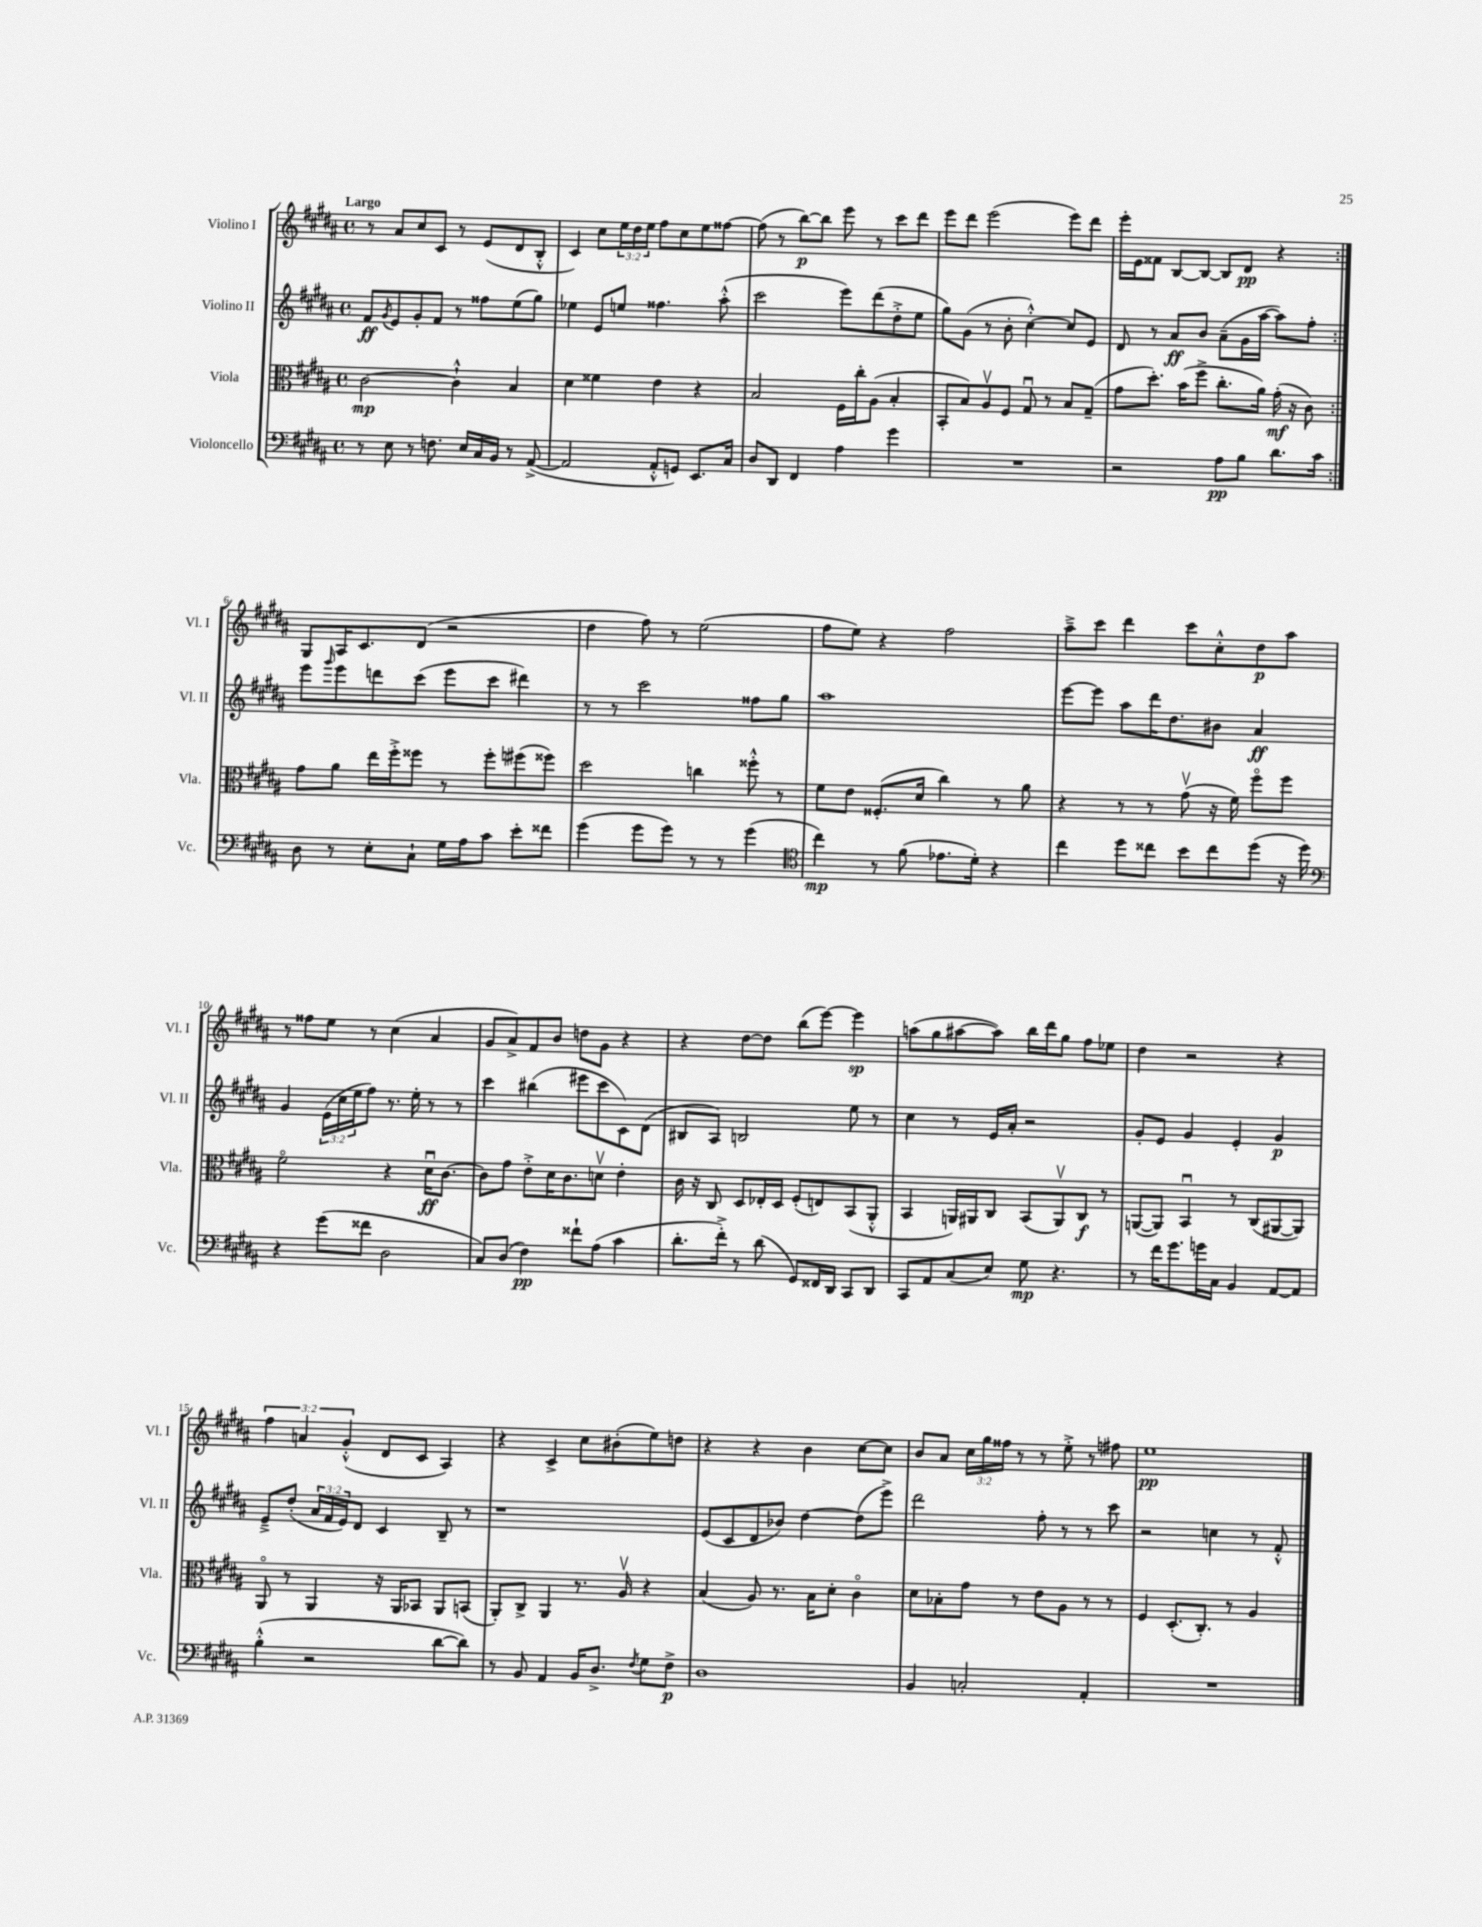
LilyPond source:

<<
\new StaffGroup <<
\new Staff = "s0" \with { instrumentName = "Violino I" shortInstrumentName = "Vl. I" } {
    \clef treble \key b \major \defaultTimeSignature \time 4/4 \override Staff.TupletNumber.text = #tuplet-number::calc-fraction-text \tempo "Largo"
    \repeat volta 2 { r8 ais'8 cis''8 cis'8 r8 e'8( dis'8 b8-.-^ |
    cis'4) cis''8 \tuplet 3/2 { e''16 dis''16 e''16 } fis''8 cis''8 e''8 fisis''8~ |
    fisis''8( r8 b''8~\p) b''8 e'''8 r8 cis'''8 dis'''8 |
    e'''8 dis'''8 e'''2( e'''8) dis'''8 |
    e'''16-. e'16 fisis'8 b8~ b8~ b8 dis'8\pp r4 | }
    gis8 ais16 cis'8. dis'8( r2 |
    dis''4 fis''8) r8 e''2( |
    fis''8 e''8) r4 fis''2 |
    ais''8---> cis'''8 dis'''4 cis'''8 cis''8-.-^ dis''8\p ais''8 |
    r8 fisis''8 e''8 r8 cis''4( ais'4 |
    gis'8 ais'8->) fis'8 b'8 d''8 gis'8 r4 |
    r4 dis''8~ dis''8 b''8( e'''8~) e'''4\sp |
    a''8( gis''8 ais''8~ ais''8) b''16 dis'''16 gis''8 fis''8 ees''8 |
    dis''4 r2 r4 |
    \tuplet 3/2 { fis''4 a'4 gis'4-.-^( } dis'8 cis'8 ais4) |
    r4 cis'4-> cis''8 bis'8-.( e''8) d''8 |
    r4 r4 b'4 cis''8~ cis''8 |
    b'8 ais'8 \tuplet 3/2 { cis''16 gis''16 fisis''16 } r8 r8 e''8-.-> r8 fis''8 |
    e''1\pp \bar "|." |
}
\new Staff = "s1" \with { instrumentName = "Violino II" shortInstrumentName = "Vl. II" } {
    \clef treble \key b \major \defaultTimeSignature \time 4/4 \override Staff.TupletNumber.text = #tuplet-number::calc-fraction-text
    \repeat volta 2 { fis'8\ff \acciaccatura { gis'8 } e'8 gis'8-. fis'8 r8 fisis''8 e''8( gis''8) |
    ees''4 e'8 e''8 fisis''4. ais''8-.-^( |
    cis'''2 e'''8) dis'''8( dis''8-.-> e''8 |
    gis''8) gis'8( r8 b'8-. cis''4~-.-^) cis''8 e'8 |
    dis'8 r8 ais'8\ff b'8 ais'8--( gis'16 ais''16~ ais''8) fis''8-. | }
    e'''8 \grace { gis'''16 } e'''8 d'''8 cis'''8( e'''8 cis'''8 dis'''4) |
    r8 r8 cis'''2 fisis''8 gis''8 |
    ais''1 |
    e'''8~ e'''8 ais''8 dis'''16 dis''8. bis'8 ais'4\ff |
    gis'4 \tuplet 3/2 { e'16( cis''16 e''16 } fis''8) r8. e''16-. r8 r8 |
    cis'''4 bis''4( eis'''8 cis'''8 cis'8) dis'8( |
    bis8 ais8) b2 e''8 r8 |
    cis''4 r8 e'16 ais'16-. r2 |
    gis'8-. e'8 gis'4 e'4-. gis'4\p |
    e'8---> dis''8-.( \tuplet 3/2 { ais'16 fis'16 e'16) } dis'8 cis'4 b8-- r8 |
    r1 |
    e'8( cis'8 dis'8 bes'8) dis''4~ dis''8( e'''8->) |
    dis'''2 fis''8-. r8 r8 cis'''8 |
    r2 c''4 r8 fis'8-.-^ \bar "|." |
}
\new Staff = "s2" \with { instrumentName = "Viola" shortInstrumentName = "Vla." } {
    \clef alto \key b \major \defaultTimeSignature \time 4/4
    \repeat volta 2 { cis'2~\mp cis'4-!-^ b4 |
    dis'4 fisis'4 e'4 r4 |
    b2 fis16 cis''16-. ais8( b4-. |
    b,8-. b8) ais8\upbow fis8 gis8\downbow r8 b8 gis8--( |
    gis'8 dis''8.-.) b'16( fis''8-> cis''8.-. ais'16) gis'16-.\mf( r16 cis'8) | }
    gis'8 ais'8 e''16 fis''16-.-> fisis''8 r8 fisis''8-. fis''8( fisis''8) |
    dis''2 c''4 fisis''8-.-^ r8 |
    fis'8 e'8 fisis8.-.( dis'16 cis''4) r8 ais'8 |
    r4 r8 r8 gis'8\upbow( r16 fis'16) fis''8\flageolet fis''8 |
    fis'2\flageolet r4 dis'16\downbow\ff cis'8.~ |
    cis'8 gis'8 e'8-.-> dis'16 cis'8. d'8\upbow e'4-. |
    cis'16 r16 cis8 dis8 ees16-. dis16 fis8-.( e8) b,8( ais,8-.-^ |
    b,4 a,16) ais,16 cis8 b,8( ais,8\upbow) cis8\f r8 |
    a,8~( a,8) b,4\downbow r8 cis8( ais,8~ ais,8) |
    ais,8\flageolet r8 ais,4 r16 ais,16 bes,8 ais,8 b,8( |
    ais,8-.) cis8-> ais,4 r8. ais16\upbow r4 |
    b4( ais8) r8. b16 dis'8-. cis'4\flageolet |
    dis'8 bes8-. gis'8 r8 e'8 ais8 r8 r8 |
    fis4 dis8.-.( cis8.-.) r8 ais4 \bar "|." |
}
\new Staff = "s3" \with { instrumentName = "Violoncello" shortInstrumentName = "Vc." } {
    \clef bass \key b \major \defaultTimeSignature \time 4/4
    \repeat volta 2 { r8 e8 r8 f8. e16 cis16 b,16 r8 ais,8~->( |
    ais,2 ais,8-.-^ g,8) e,8. cis16 |
    dis8 dis,8 fis,4 ais4 gis'4 |
    R1 |
    r2 ais8\pp b8 dis'8. cis'16 | }
    dis8 r8 e8-. cis8-! gis16 ais16 cis'8 e'8-. fisis'8 |
    gis'4( gis'8 gis'8) r8 r8 gis'4( |
    \clef tenor cis''4\mp) r8 fis'8( ees'8. dis'16-.) r4 |
    cis''4 dis''8 cisis''8 b'8 cisis''8 dis''8( r16 dis''16) |
    \clef bass r4 gis'8( fisis'8 dis2 |
    cis8) dis8( fis4\pp) fisis'8-! ais8( cis'4 |
    dis'8.-. fis'16-.->) r8 dis'8( gis,8) fisis,16 dis,16 cis,8 dis,8 |
    cis,8 ais,8 cis8( e8) gis8\mp r4. |
    r8 fis'16 gis'8. g'16 cis16 b,4 ais,8~ ais,8 |
    b4-.-^( r2 dis'8~ dis'8) |
    r8 b,8 ais,4 b,16 dis8.-> \acciaccatura { fis8 } gis8 fis8->\p |
    dis1 |
    b,4 c2-. ais,4-. |
    R1 \bar "|." |
}
>>
>>
